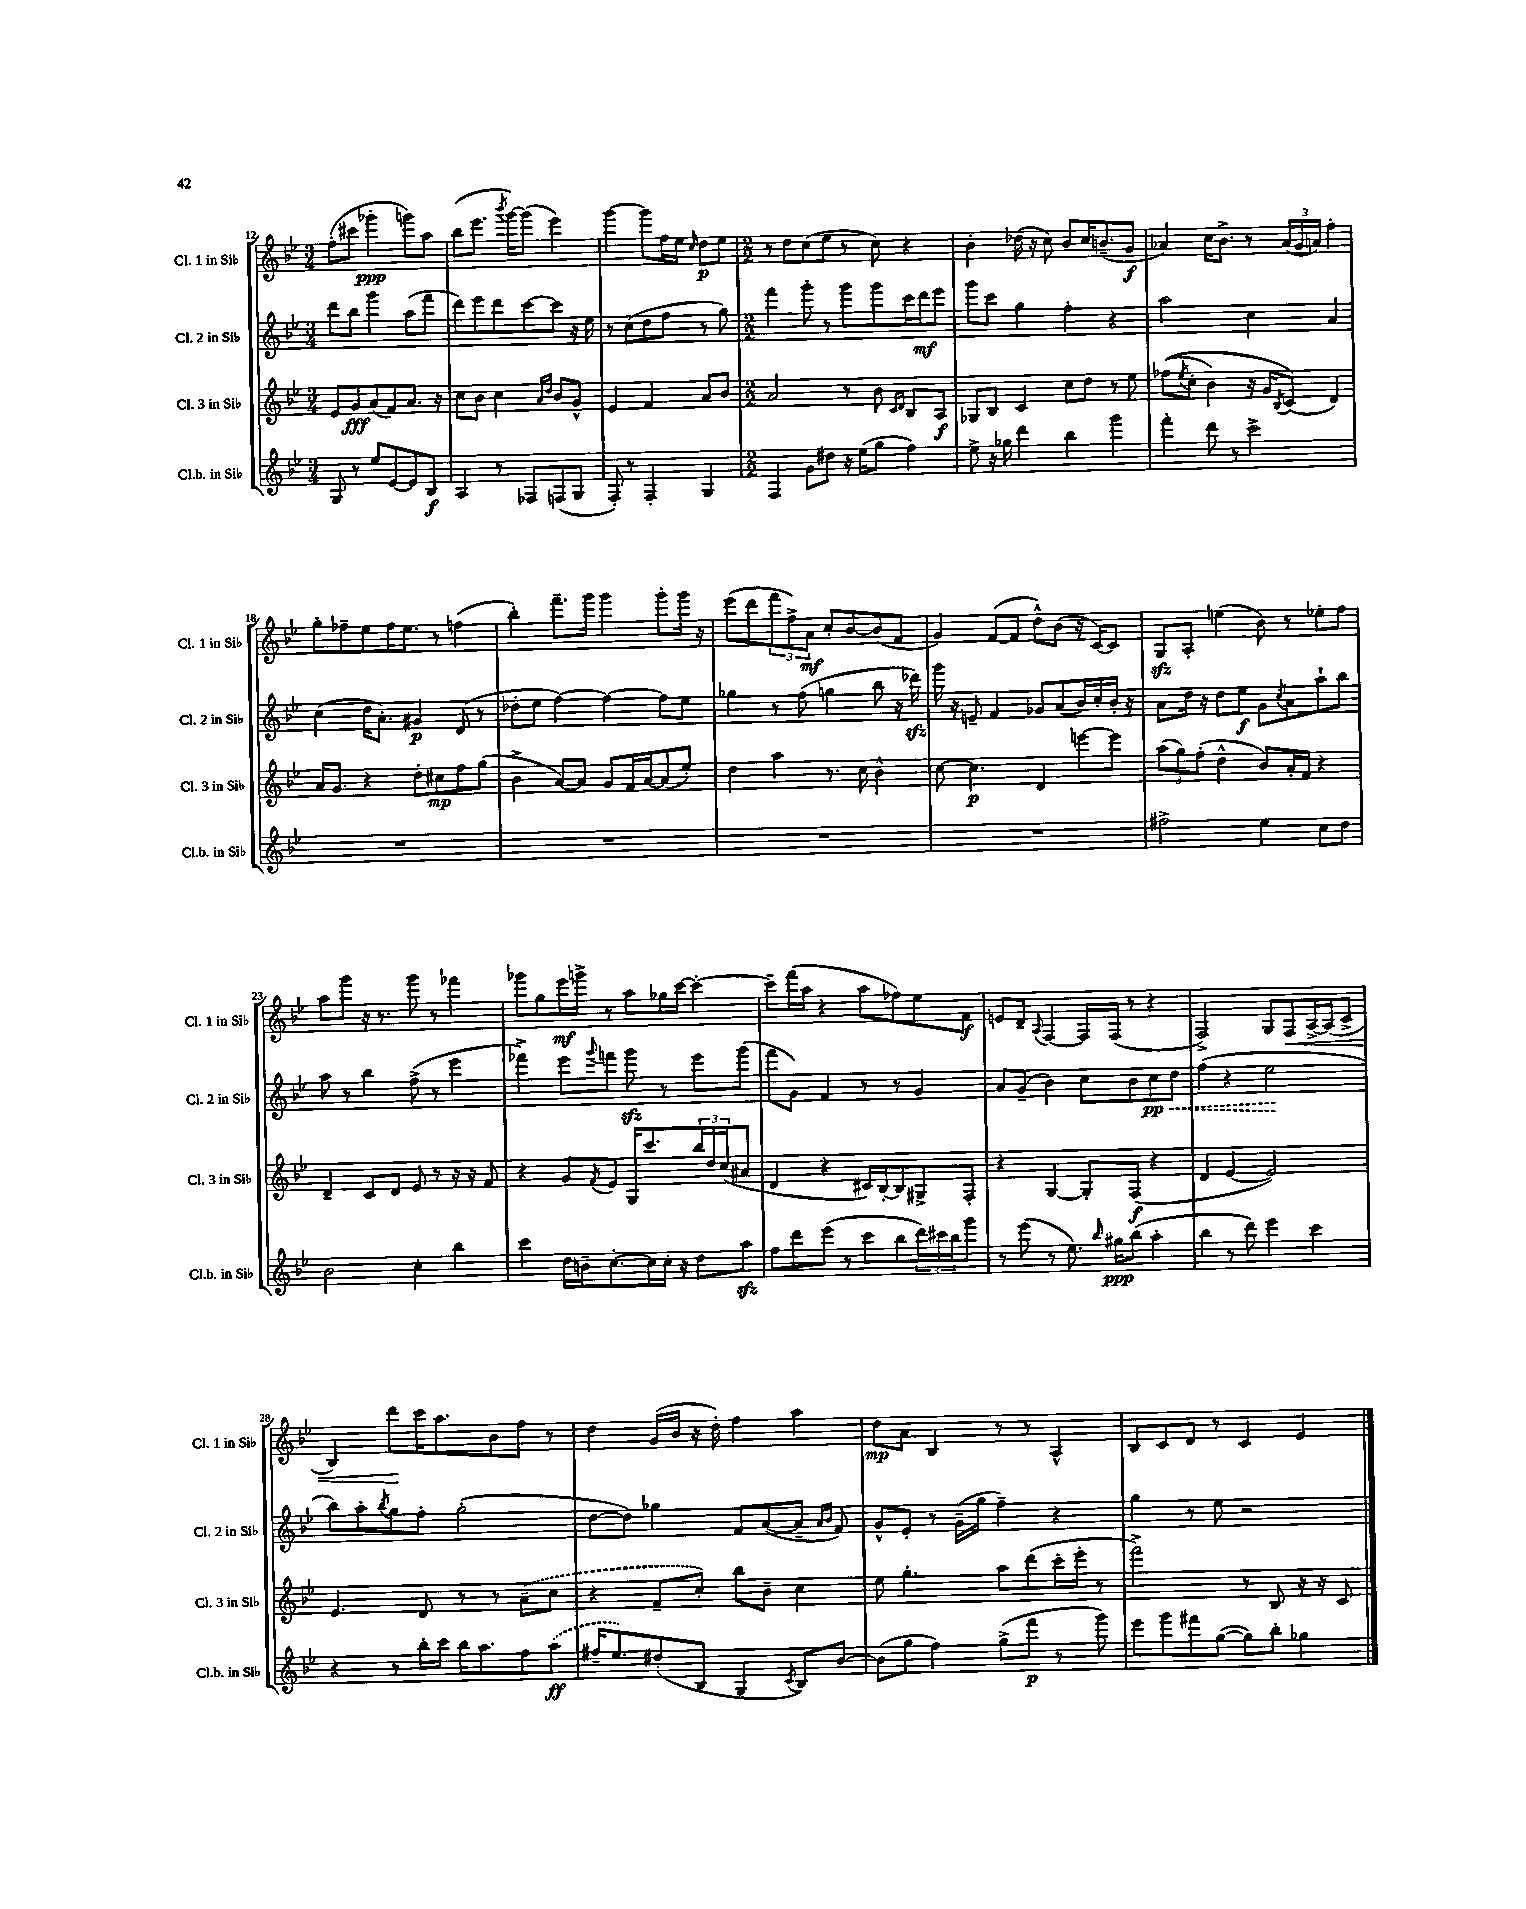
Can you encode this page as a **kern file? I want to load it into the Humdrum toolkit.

**kern	**kern	**kern	**kern
*staff4	*staff3	*staff2	*staff1
*clefG2	*clefG2	*clefG2	*clefG2
*k[b-e-]	*k[b-e-]	*k[b-e-]	*k[b-e-]
*M3/4	*M3/4	*M3/4	*M3/4
8G	8e-	8ddd	(8ff'
8r	8g	8bb-	8ccc#
8ee-	(8a	4ggg	4ggg-'
[8e-	8f)	.	.
8e-]	8.a	(8aa	8ggg)
8B-	.	8fff	8aa
.	16r	.	.
=	=	=	=
4A	8cc	8ddd)	(8bb-
.	8b-	8eee-	8.eee-
8r	4cc	8ddd	.
.	.	.	8qbbb-
.	.	.	[16ggg)
8F-	.	[8ccc	(8ggg]
.	16qqa	.	.
.	16qqdd	.	.
(8F	8b-	8ccc]	4eee-)
8G	8g^^	16r	.
.	.	16ee-	.
=	=	=	=
8F')	4e-	8r	[4ggg
8r	.	(8cc	.
4F'	4f	8dd	8ggg]
.	.	8ff	16ff
.	.	.	16ee-
.	.	.	16qqcc
4G	8a	8r	8dd
.	8b-	8gg)	8ee-
=	=	=	=
*M2/2	*M2/2	*M2/2	*M2/2
4F	2a	4fff	8r
.	.	.	8dd
8g	.	8ggg'	(8cc
8dd#	.	8r	8ee-
16r	8r	8ggg	8r
(16ee-	.	.	.
8gg	8b-	8ggg	8cc)
.	16qqc	.	.
.	16qqd	.	.
4ff)	8B-	16ccc	4r
.	.	16ddd	.
.	8A	8eee-	.
=	=	=	=
8ee-^	8G-	8ggg	4b-'
16r	8B-	8ccc	.
16gg-	.	.	.
4ddd	4c	4gg	(16dd-
.	.	.	16r
.	.	.	8cc)
4bb-	8cc	4ff'	8b-
.	8dd	.	16cc
.	.	.	(8.b~
4ggg	8r	4r	.
.	8ee-	.	8g
=	=	=	=
4fff'	&((8ff-	2aa	4a-)
.	8qee-	.	.
.	8cc'	.	.
8ddd	4b-)	.	16cc
.	.	.	8.b-^
8r	.	.	.
2ccc^	16r	4cc	8r
.	16g	.	.
.	8qB-	.	.
.	(8c&)	.	(24a-
.	.	.	24g
.	.	.	24a)
.	4d)	4a	4ff'
=	=	=	=
1r	16a	(4cc	8gg'
.	8.g	.	.
.	.	.	8ff-~
.	4r	16dd	8ee-
.	.	8.a')	.
.	.	.	16ff-
.	.	.	8.ee-
.	8dd'	4g#	.
.	8cc#	.	8r
.	8ff	(8d	(4ff
.	(8gg	8r	.
=	=	=	=
1r	4b-^	8dd-'	4bb-')
.	.	8ee-	.
.	[8a)	[4ff)	8.fff~
.	8a]	.	.
.	.	.	16ggg
.	8g	4ff_	4ggg
.	16f	.	.
.	[16a	.	.
.	(8a]	8ff]	8ggg'
.	8ee-')	8ee-	16ggg
.	.	.	16r
=	=	=	=
1r	4dd	4gg-	(8eee-
.	.	.	8ddd
.	4aa	8r	12fff
.	.	.	12ff^)
.	.	(8ff	.
.	.	.	12a
.	8.r	4gg	8cc'
.	.	.	[8b-
.	16cc	.	.
.	4b-^^	8bb-	(8b-]
.	.	16r	8f
.	.	16ddd-)	.
=	=	=	=
1r	[8cc	16ggg	4g)
.	.	16r	.
.	4.cc]	8e~	.
.	.	4f	([8f
.	.	.	8f]
.	4d	8g-	8dd^^)
.	.	(8a	(8b-
.	[8eee	16b-)	16r
.	.	16cc'	[16c)
.	8eee]	16b-'	8c]
.	.	16r	.
=	=	=	=
2ff#^	(12aa	8a	8G
.	12gg)	.	.
.	.	16dd	8A'
.	(12ff'	.	.
.	.	16r	.
.	4dd^^	8dd	(4ee
.	.	8ee-	.
4ee-	8b-)	8g	8b-)
.	.	8qcc	.
.	16a'	8a	8r
.	16f	.	.
8cc	4r	8aa`	8ee-'
8dd	.	8bb-	8ff
=	=	=	=
2b-	4d~	8aa	8aa
.	.	8r	8ggg
.	8c	4bb-	16r
.	.	.	8.r
.	8d	.	.
4cc'	8e-	(8ff^	8ggg
.	8r	8r	8r
4bb-	16r	4eee-	4fff-
.	16r	.	.
.	8f	.	.
=	=	=	=
4ccc	4r	4fff-^)	8ggg-
.	.	.	8gg
16dd	8g	8eee-	16eee-
16b~	.	.	16ggg^
.	8qf	8qqggg	.
[8.cc'	8e-	8fff	8r
.	16G	8ggg	8aa
16cc]	8.ccc	.	.
16cc'	.	8r	16gg-
16r	.	.	[16ccc
8dd	24bb-	8eee-	4ccc'_
.	24dd	.	.
.	(24cc	.	.
8aa	8a#	(8ggg	.
=	=	=	=
8ff	4d	8fff	8ccc~]
8ddd	.	8g)	(16fff
.	.	.	16aa
(8eee-	4r	4f	4r
8r	.	.	.
8ccc	16c#)	8r	8aa
.	[16B-'	.	.
8bb-	8B-]	8r	8ff-)
24ddd)	8G#^	4g	8ee-
24ccc#	.	.	.
24bb-	.	.	.
8ggg	8F'	.	8f
=	=	=	=
8r	4r	8a	8e
(8eee-	.	(8g~	8d~
.	.	.	8qqA
8r	[4G	4b-)	[4F
8.ee-)	.	.	.
.	8G']	8cc	16F]
16qqbb-	.	.	.
16gg#	.	.	(16F
(8bb-	(8F	8b-	8r
4aa'	4r	8cc	4r
.	.	8dd	.
=	=	=	=
4bb-	4d	(4ff	2F^)
8r	[4e-	4r	.
8ddd)	.	.	.
4eee-	2e-])	2ee-	8G
.	.	.	8F
4ccc	.	.	[16A^
.	.	.	(16A]
.	.	.	8c^
=	=	=	=
4r	4.e-	8bb-)	4B-)
.	.	8aa'	.
.	.	8qbb-	.
8r	.	8gg	8ddd
16bb-'	8d	8ff'	16ccc
16ccc	.	.	8.aa
16bb-	8r	(2gg'	.
8.aa	.	.	.
.	8r	.	8b-
8ff	(8a~	.	8ff
(8aa	8cc	.	8r
=	=	=	=
16ff#~	4r	[8dd	4dd
8.ee-)	.	.	.
.	.	8dd])	.
(8dd#'	8f~	4gg-	(16g
.	.	.	16b-
8B-	8cc')	.	16r
.	.	.	16dd')
4G	8bb-	8f	4ff
.	8b-~	([8a	.
8qc	.	.	.
8B-)	4cc	8a~]	4aa
.	.	16qqa	.
.	.	16qqb-	.
[8b-	.	8f)	.
=	=	=	=
(8b-]	8ee-	8g^^	8dd
8gg	4.gg'	8e-'	8a
4ff)	.	8r	4B-
.	.	(16g~	.
.	.	16gg	.
(8gg^	8aa	4ff~)	8r
8fff	(8ddd	.	8r
8r	16ccc'	4r	4A^^
.	16eee-'	.	.
8ggg)	8r	.	.
=	=	=	=
8eee-	2fff^)	4gg	8B-
8ggg	.	.	8c
8fff#	.	8r	8d
([8gg	.	8ee-	8r
8gg])	8r	2r	4c
8bb-'	8B-	.	.
4gg-	16r	.	4e-
.	16r	.	.
.	8c	.	.
==	==	==	==
*-	*-	*-	*-
